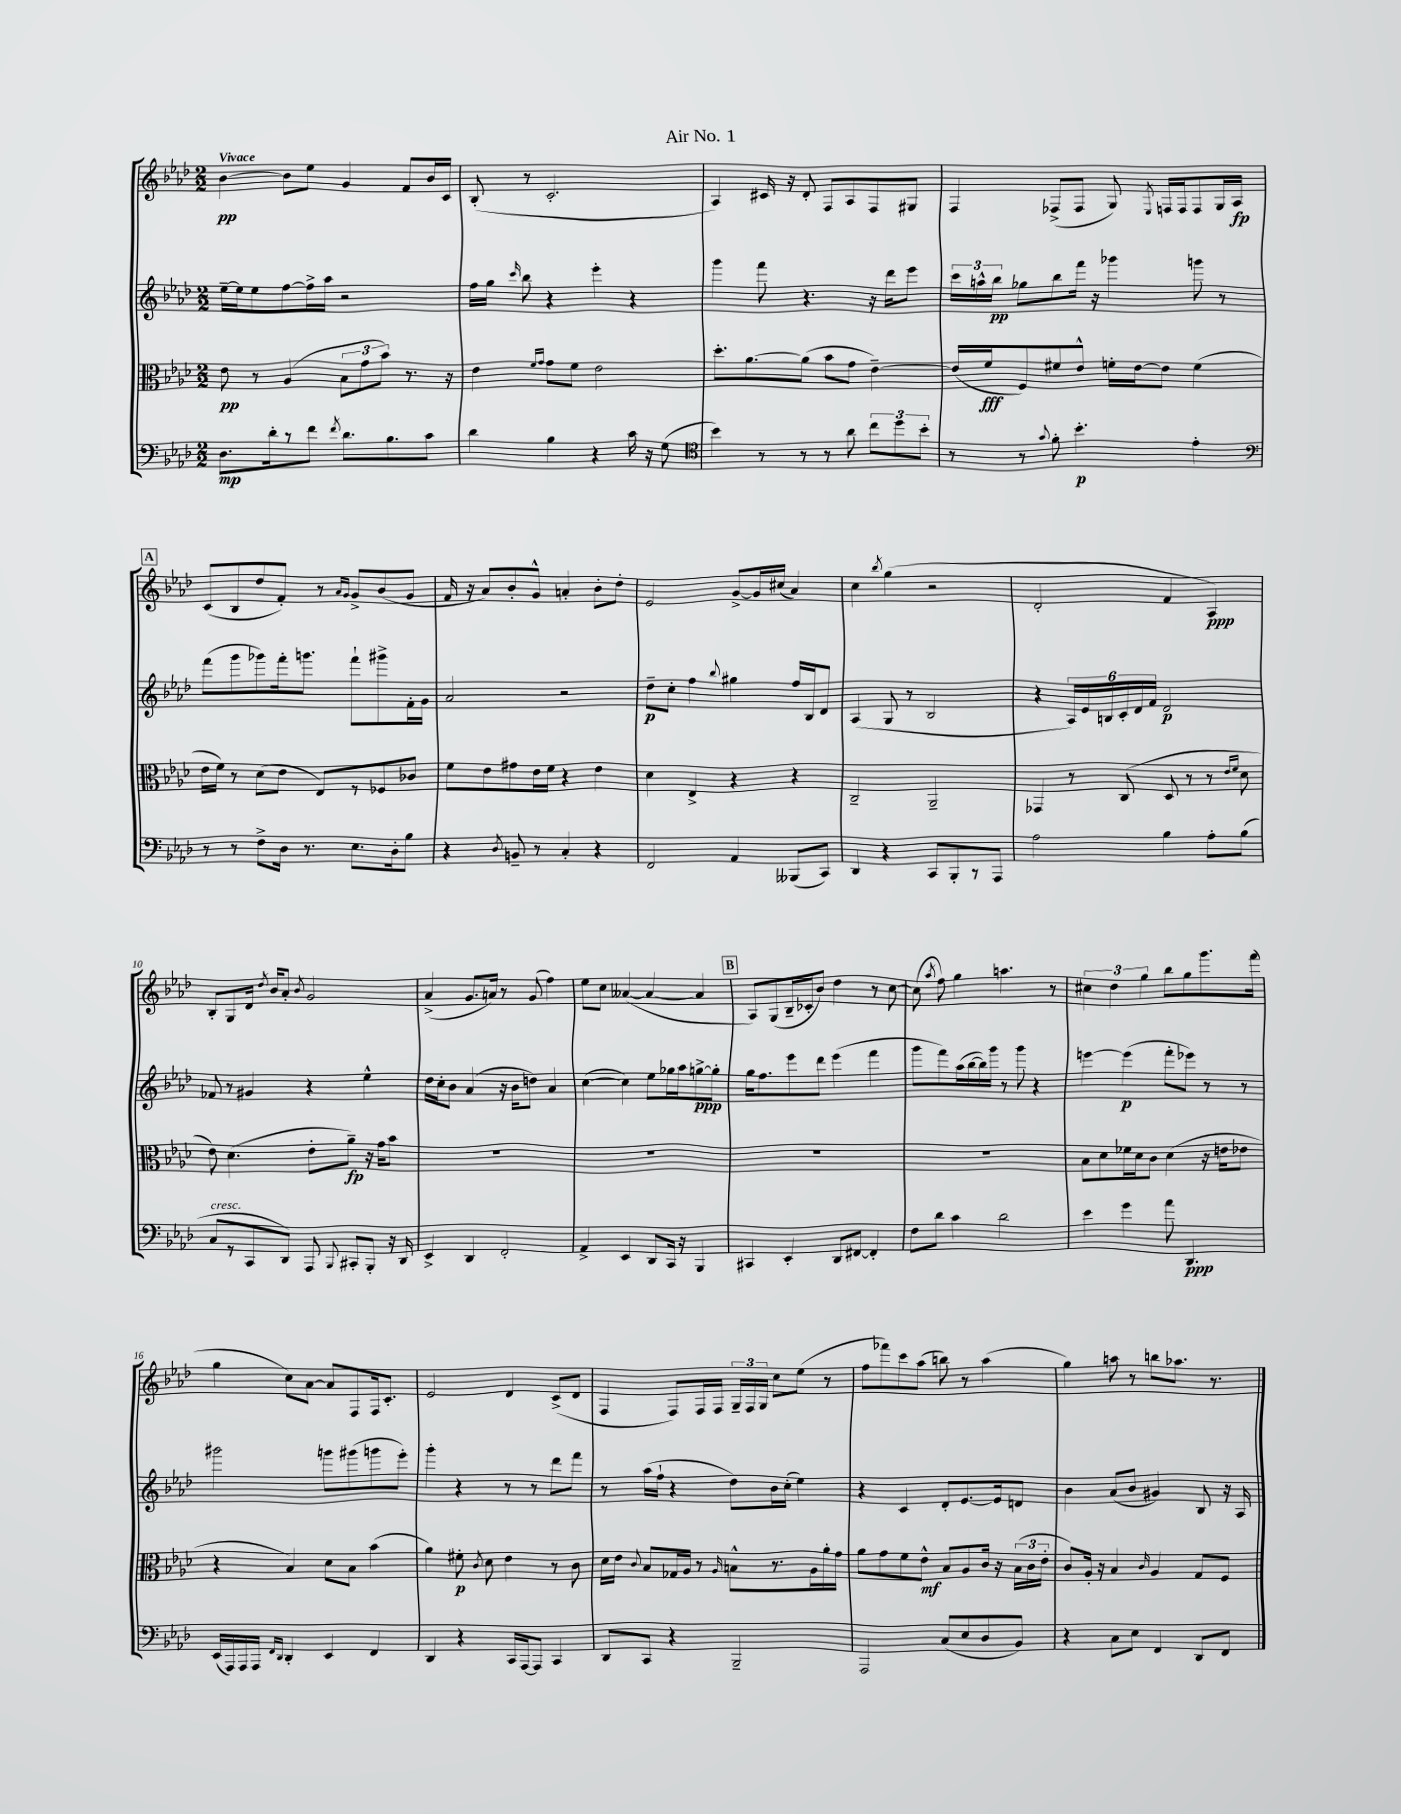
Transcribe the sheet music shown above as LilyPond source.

\header { title = "Air No. 1" }
<<
\new StaffGroup <<
\new Staff = "s0" {
    \clef treble \key aes \major \numericTimeSignature \time 2/2 \tempo "Vivace"
    \autoBeamOff bes'4~\pp bes'8[ ees''8] g'4 f'8[ bes'16 c'16] |
    bes8-.( r8 c'2.-. |
    aes4) cis'16 r16 des'8-. f8[ aes8 f8 gis8] |
    f4 fes8[->( fes8] g8) \acciaccatura { ees8 } f16[ f16 f8 g16 aes16]\fp |
    \mark \markup { \box "A" } c'8[( bes8 des''8 f'8]-.) r8 \grace { aes'16[ g'16] } g'8[-> bes'8( g'8] |
    f'16 r16 aes'8[) bes'8-. g'8]-^ a'4-. bes'8[-. des''8]-. |
    ees'2 g'8[~-> g'16 cis''16]( aes'4) |
    c''4 \acciaccatura { bes''8 } g''4( r2 |
    des'2-. f'4 aes4\ppp) |
    bes8[-. g8 des'16] \acciaccatura { des''8 } bes'16[ aes'8]-. \acciaccatura { bes'8 } g'2 |
    aes'4->( g'8.[ a'16]) r8 g'8( f''4) |
    ees''8[ c''8] aeses'4~( aeses'4~ aeses'4 |
    \mark \markup { \box "B" } aes8[) g8( bes16-- ces'16-. bes'8]) des''4 r8 c''8~ |
    c''8( \acciaccatura { aes''8 } f''8) g''4 a''4. r8 |
    \tuplet 3/2 { cis''4 des''4 g''4 } bes''8[ g''8 g'''8. f'''16]( |
    g''4 c''8[) aes'8]~ aes'8[ f8 f16 c'8.]-. |
    ees'2 des'4 c'8[->( des'8] |
    f4 f8[) f16 f16] \tuplet 3/2 { g16[-- f16 g16] } c''8[ ees''8]( r8 |
    f''8[ fes'''8) c'''8 aes''8]( b''8) r8 aes''4( |
    g''4) a''8 r8 b''8[ aes''8.] r8. \bar "|." |
}
\new Staff = "s1" {
    \clef treble \key aes \major \numericTimeSignature \time 2/2
    \autoBeamOff ees''16[~-- ees''16 ees''8 f''8~ f''16-> aes''16] r2 |
    f''16[ g''16] \grace { c'''16 } bes''8 r4 ees'''4-. r4 |
    g'''4 f'''8 r4. r16 des'''16[ ees'''8] |
    \tuplet 3/2 { c'''16[ a''16-^ bes''16]\pp } ges''8[ bes''8 f'''16] r16 ges'''4 g'''8 r8 |
    \mark \markup { \box "A" } f'''8[( g'''8 ges'''8) f'''16-. g'''8.] f'''8[-! gis'''8-> f'16-. g'16] |
    aes'2 r2 |
    des''8[--\p c''8]-. f''4 \appoggiatura { bes''8 } gis''4 f''16[ bes16 des'8] |
    aes4( g8 r8 bes2 |
    r4 \tuplet 6/4 { aes16[) ees'16 b16 c'16-. des'16 f'16] } des'2\p |
    fes'8 r8 gis'4 r4 ees''4-^ |
    des''16[ c''16-. bes'8] aes'4( r16 bes'16[ d''8]) aes'4 |
    c''4~( c''4) ees''8[ ges''16 aes''16 g''8~->\ppp g''8]-. |
    \mark \markup { \box "B" } g''16[ f''8. ees'''8 des'''8] ees'''4( f'''4 |
    g'''8[ f'''8) aes''16( bes''16~ bes''16) g'''16] r8 g'''8 r4 |
    e'''4~ e'''4\p( f'''8[-. ees'''8]) r8 r8 |
    gis'''2 g'''8[ gis'''8( g'''8 ees'''8]-.) |
    g'''4-. r4 r8 r8 des'''8[ f'''8] |
    r8 aes''16[( f''16]-! r4 des''8[) bes'16 c''16]-.( ees''4) |
    r4 c'4 des'8[-. ees'8.~ ees'16 d'8] |
    bes'4 aes'8[( bes'8] gis'4) bes8 r16 aes16 \bar "|." |
}
\new Staff = "s2" {
    \clef alto \key aes \major \numericTimeSignature \time 2/2
    \autoBeamOff ees'8\pp r8 aes4( \tuplet 3/2 { bes8[ g'8 bes'8]) } r8. r16 |
    ees'4 \grace { f'16[ g'16] } g'8[ f'8] ees'2 |
    des''8.[-. aes'8.~ aes'8]( bes'8[ g'8] ees'4~--) |
    ees'16[( f'16\fff f8) fis'8 ees'8]-^ f'16[-. ees'16~ ees'8] f'4( |
    \mark \markup { \box "A" } ees'16[ f'16]) r8 des'8[( ees'8] ees8[) r8 fes8 ces'8] |
    f'8[ ees'8 gis'8 ees'16 f'16] r4 ees'4 |
    des'4 ees4-> r4 r4 |
    c2-- aes,2-- |
    ges,4 r8 c8( des8 r8 r8 \grace { ees'16[ f'16] } des'8 |
    ees'8) des'4.( ees'8[-. aes'8]--\fp) r16 g'16[ bes'8] |
    R1 |
    R1 |
    \mark \markup { \box "B" } R1 |
    R1 |
    bes8[ des'8 fes'16 des'16 c'8] des'4( r16 e'16[ ees'8] |
    r4 bes4) des'8[ bes8] bes'4( |
    aes'4) fis'8-.\p \acciaccatura { c'8 } des'8 ees'4 r8 c'8 |
    des'16[ ees'16] \appoggiatura { c'8 } bes8[ ges16 aes16] r8 \grace { aes16 } b8[-^ r8. aes16 aes'16-. g'16] |
    aes'8[ g'8 f'8 ees'8]-^\mf bes8[ aes8 c'16] r16 \tuplet 3/2 { bes16[( c'16 ees'16]-. } |
    c'8[) aes16]-. r16 bes4 \grace { c'16 } aes4 g8[ f8] \bar "|." |
}
\new Staff = "s3" {
    \clef bass \key aes \major \numericTimeSignature \time 2/2
    \autoBeamOff des8.[\mp des'16-. r8 f'8] \acciaccatura { f'8 } des'8.[ bes8. c'8] |
    des'4 bes4 r4 c'16 r16 g8( |
    \clef tenor bes'4) r8 r8 r8 aes'8 \tuplet 3/2 { c''8[ des''8 bes'8]-. } |
    r8 r8 \appoggiatura { g'8 } f'8-. bes'4.-.\p ees'4-. |
    \mark \markup { \box "A" } \clef bass r8 r8 f8[-> des16] r8. ees8.[ des16-. bes8] |
    r4 \acciaccatura { des8 } b,8-- r8 c4-. r4 |
    f,2 aes,4 beses,,8[( c,8]) |
    des,4 r4 c,8[ bes,,8-. r8 aes,,8] |
    aes2 bes4 aes8[-. bes8]( |
    c8[^\markup { \italic "cresc." } r8 c,8 des,8]) aes,,8 \appoggiatura { bes,,8 } cis,8[-. bes,,8]-. r16 des,16 |
    ees,4-> des,4 f,2-. |
    aes,4-> ees,4 des,8[ c,16] r16 bes,,4 |
    \mark \markup { \box "B" } cis,4 ees,4-. des,8[ fis,8]~ fis,4-. |
    f8[ des'8] c'4 des'2 |
    ees'4 g'4 aes'8 des,4.\ppp |
    ees,16[( aes,,16) aes,,16 aes,,16] \grace { f,16[ des,16] } des,4-. ees,4 f,4 |
    des,4 r4 c,16[ aes,,16~ aes,,8] c,4 |
    des,8[ c,8] r4 bes,,2-- |
    aes,,2 c8[( ees8 des8 bes,8]) |
    r4 c8[ ees8] f,4 des,8[ f,8] \bar "|." |
}
>>
>>
